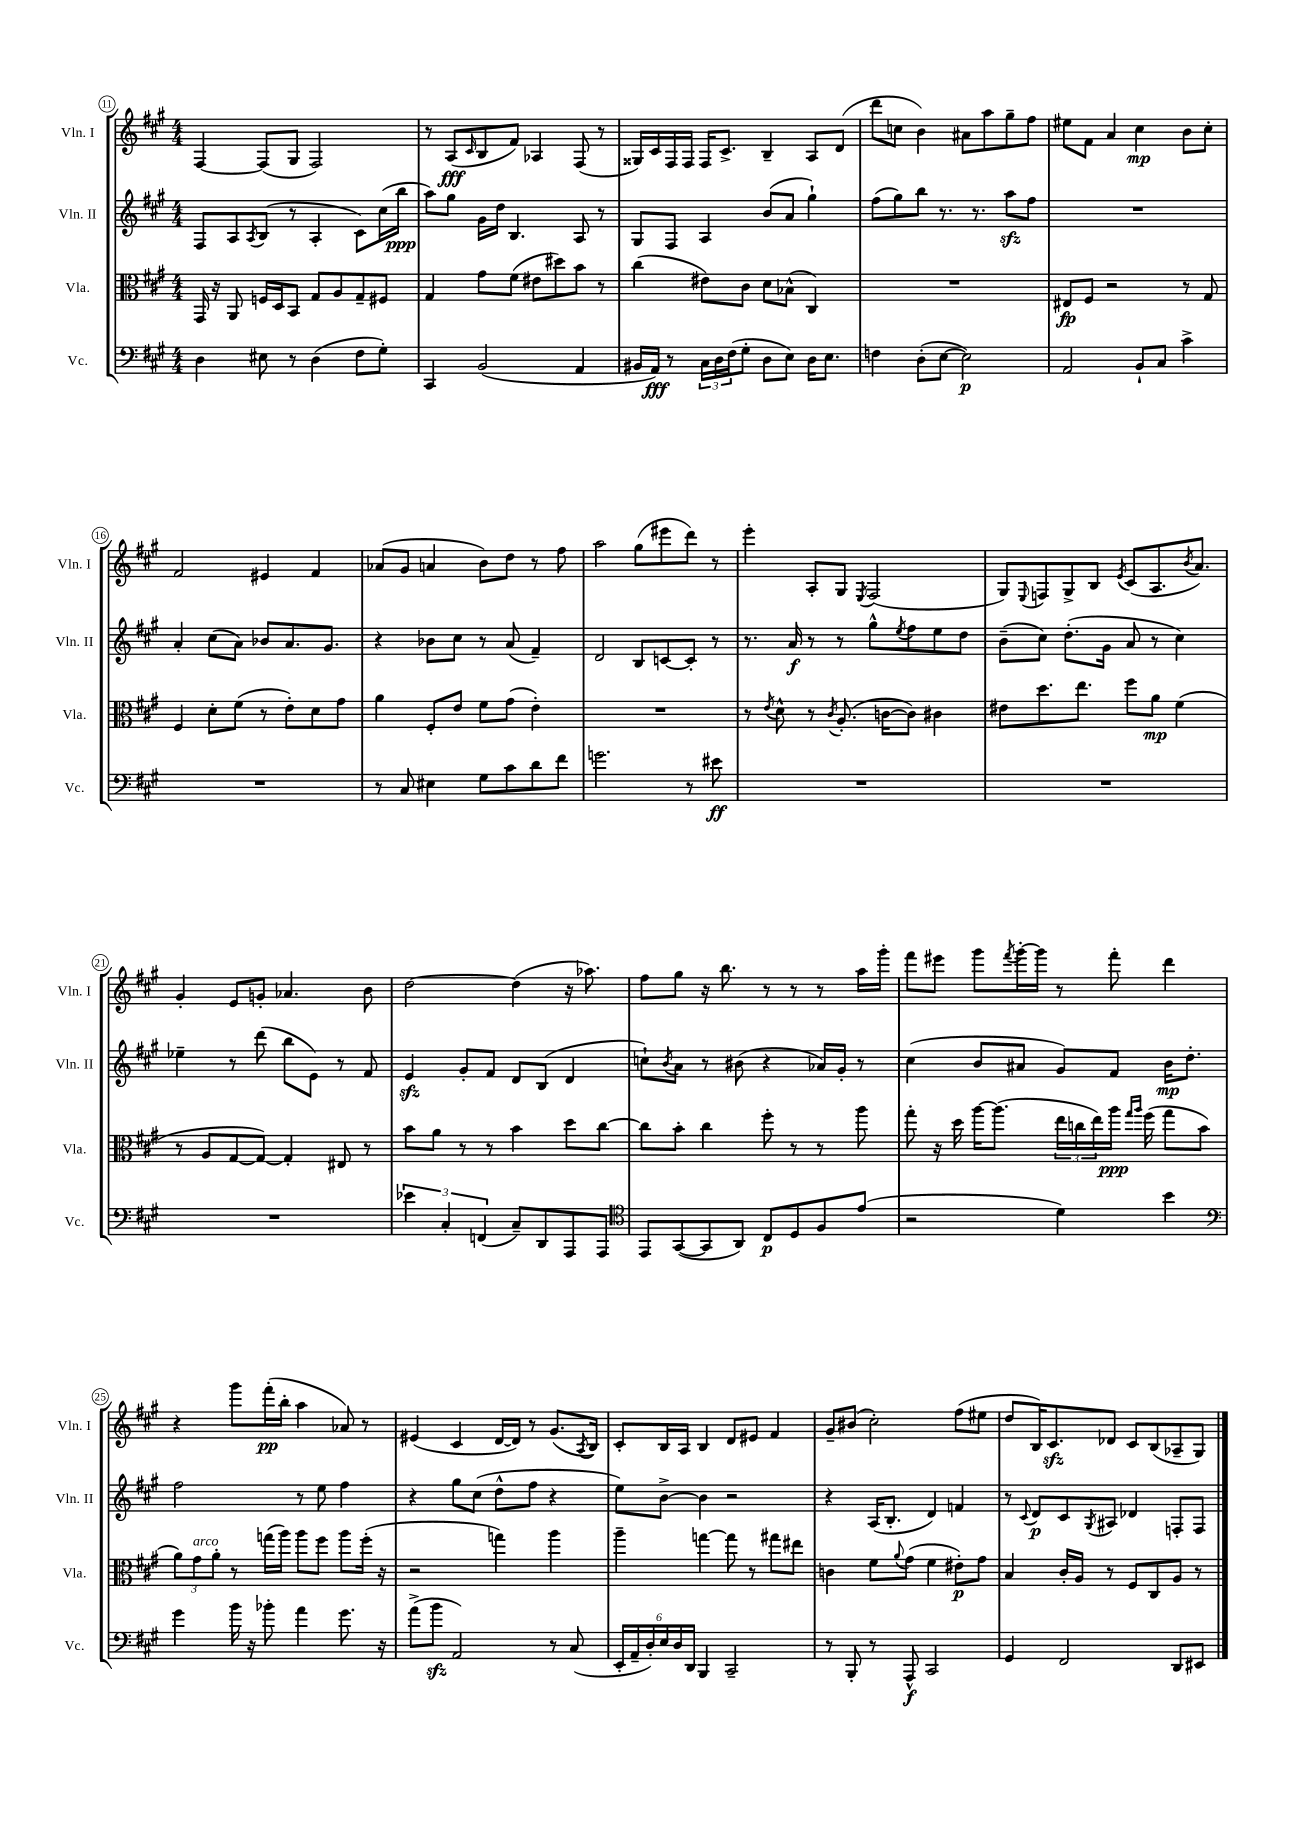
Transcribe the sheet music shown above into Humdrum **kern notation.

**kern	**kern	**kern	**kern
*staff4	*staff3	*staff2	*staff1
*clefF4	*clefC3	*clefG2	*clefG2
*k[f#c#g#]	*k[f#c#g#]	*k[f#c#g#]	*k[f#c#g#]
*M4/4	*M4/4	*M4/4	*M4/4
4D\	16GG#/	8F#/L	[4F#/
.	16r	.	.
.	8AA/	8A/	.
.	.	8qA/	.
8E#\	16F/LL	(8B/J	(8F#/]L
.	16D/J	.	.
8r	8BB/J	8r	8G#/J
(4D\	8G#/L	4A'/	2F#/)
.	8A/	.	.
8F#\L	8G#~/	8c#\L)	.
8G#'\J)	8F#/J	(16cc#\L	.
.	.	16bb\JJ	.
=	=	=	=
4CC#/	4G#/	8aa\L)	8r
.	.	8gg#\J	(8A/L
.	.	.	16qqc#/
(2BB/	8g#\L	16g#\LL	8B/
.	.	16dd\JJ	.
.	(8f#\J	4.B/	8f#/J)
.	8e#\L	.	4A-/
.	8dd#\)	.	.
4AA/	8b\J	8A/	(8F#/
.	8r	8r	8r
=	=	=	=
16BB#/LL	(4cc#\	8G#/L	16G##/LL)
16AA/JJ)	.	.	16c#/
8r	.	8F#/J	16F#/
.	.	.	16F#/JJ
24C#\LL	8e#\L)	4A/	16F#/LK
24D\	.	.	.
.	.	.	8.c#^/J
(24F#\J	.	.	.
8G#'\J	8c#\J	.	.
8D\L	8d\L	(8b/L	4B~/
8E\J)	(8B-^^\J	8a/J	.
16D\LK	4C#/)	4gg#`\)	8A/L
8.E\J	.	.	.
.	.	.	(8d/J
=	=	=	=
4F\	1r	(8ff#\L	8ddd\L
.	.	8gg#\)	8cc\J
(8D'\L	.	8bb\J	4b\)
[8E\J	.	8.r	.
2E\])	.	.	8a#\L
.	.	8.r	.
.	.	.	8aa\
.	.	8aa\L	8gg#~\
.	.	8ff#\J	8ff#\J
=	=	=	=
2AA/	8E#/L	1r	8ee#\L
.	8F#/J	.	8f#\J
.	2r	.	4a/
8BB`/L	.	.	4cc#\
8C#/J	.	.	.
4c#^\	8r	.	8b\L
.	8G#/	.	8cc#'\J
=	=	=	=
1r	4F#/	4a'/	2f#/
.	8d'\L	(8cc#\L	.
.	(8f#\J	8a\J)	.
.	8r	8b-/L	4e#/
.	8e'\L)	8.a/	.
.	8d\	.	4f#/
.	.	8.g#/J	.
.	8g#\J	.	.
=	=	=	=
8r	4a\	4r	(8a-/L
8C#/	.	.	8g#/J
4E#\	8F#'/L	8b-\L	4a/
.	8e/J	8cc#\J	.
8G#\L	8f#\L	8r	8b\L)
8c#\	(8g#\J	(8a/	8dd\J
8d\	4e'\)	4f#~/)	8r
8f#\J	.	.	8ff#\
=	=	=	=
2.g\	1r	2d/	2aa\
.	.	8B/L	(8gg#\L
.	.	[8c/	8eee#\
8r	.	8c'/]J	8ddd\J)
8e#\	.	8r	8r
=	=	=	=
1r	8r	8.r	4eee'\
.	8qe/	.	.
.	8d^^\	.	.
.	.	16a/	.
.	8r	8r	8A'/L
.	8qc#/	.	.
.	(8.A'/	8r	8G#/J
.	.	.	8qE/
.	.	8gg#^^\L	(2F#/
.	[16c\LK	.	.
.	.	8qee/	.
.	8c\]J)	8ff#\	.
.	4c#\	8ee\	.
.	.	8dd\J	.
=	=	=	=
1r	8e#\L	(8b~\L	8G#/L)
.	.	.	8qqE/
.	8.dd\	8cc#\J)	8F/
.	.	(8.dd'\L	8G#^/
.	8.ee\J	.	.
.	.	.	8B/J
.	.	16g#\Jk	.
.	.	.	8qe/
.	8ff#\L	8a/	(8c#/L
.	8a\J	8r	8.A/
.	(4f#\	4cc#\)	.
.	.	.	8qb/
.	.	.	8.a/J)
=	=	=	=
1r	8r	4ee-~\	4g#'/
.	8A/L	.	.
.	[8G#/	8r	8e/L
.	8G#/_J)	(8ddd\	8g'/J
.	4G#'/]	8bb\L	4.a-/
.	.	8e\J)	.
.	8E#/	8r	.
.	8r	8f#/	8b\
=	=	=	=
6e-\	8b\L	4e/	[2dd\
.	8a\J	.	.
6C#'/	.	.	.
.	8r	8g#'/L	.
(6FF/	.	.	.
.	8r	8f#/J	.
8C#~/L)	4b\	8d/L	(4dd\]
8DD/	.	(8B/J	.
8AAA/	8dd\L	4d/	16r
.	.	.	8.aa-\)
8AAA/J	[8cc#\J	.	.
=	=	=	=
*clefC4	*	*	*
8EE/L	8cc#\]L	8cc`\L)	8ff#\L
.	.	8qb/	.
([8GG#/	8b'\J	8a\J	8gg#\J
8GG#/]	4cc#\	8r	16r
.	.	.	8.bb\
8AA/J)	.	(8b#\	.
8C#/L	8ff#'\	4r	8r
8D/	8r	.	8r
8F#/	8r	16a-/LL)	8r
.	.	16g#'/JJ	.
(8e/J	8aa\	8r	16aa\LL
.	.	.	16ggg#'\JJ
=	=	=	=
2r	8gg#'\	(4cc#\	8fff#\L
.	16r	.	8eee#\J
.	16dd\	.	.
.	[16aa\LK	8b/L	8ggg#\L
.	(8.aa\]J	.	.
.	.	.	8qfff#/
.	.	8a#/J	[16ggg#'\L
.	.	.	16ggg#\]JJ
4d\)	24ee\LL	8g#/L)	8r
.	24cc\	.	.
.	24ee\)	.	.
.	16aa\JJ	8f#/J	8fff#'\
.	16qqgg#/LL	.	.
.	16qqaa/JJ	.	.
.	(16ff#\	.	.
4b\	8gg#\L	16b\LK	4ddd\
.	.	8.dd'\J	.
.	8b\J	.	.
=	=	=	=
*clefF4	*	*	*
4g#\	12a\L)	2ff#\	4r
.	12g#\	.	.
.	12a'\J	.	.
16b\	8r	.	8ggg#\L
16r	.	.	.
8b-'\	(16gg\LL	.	(16fff#'\L
.	16aa\JJ)	.	16bb'\JJ
4a\	8aa\L	8r	4aa\
.	8ff#\J	8ee\	.
8.g#\	8aa\L	4ff#\	8a-/)
.	(16ff#'\Jk	.	8r
16r	16r	.	.
=	=	=	=
(8a^\L	2r	4r	(4e#/
8b\J	.	.	.
2AA/)	.	8gg#\L	4c#/
.	.	(8cc#\J	.
.	4gg\)	8dd^^\L	[16d/LL
.	.	.	16d/]JJ)
.	.	8ff#\J	8r
8r	4aa\	4r	(8.g#/L
(8C#/	.	.	.
.	.	.	8qA/
.	.	.	16B/Jk)
=	=	=	=
24EE'/LL	4aa~\	8ee\L)	8c#'/L
24AA~/	.	.	.
24D'/)	.	.	.
24E/	.	[8b^\J	16B/L
24D/	.	.	.
.	.	.	16A/JJ
24DD/JJ	.	.	.
4BBB/	[4gg\	4b\]	4B/
2CC#~/	8gg\]	2r	8d/L
.	8r	.	8e#/J
.	8gg#\L	.	4f#/
.	8ee#\J	.	.
=	=	=	=
8r	4c\	4r	8g#~/L
8BBB'/	.	.	(8b#/J
8r	8f#\L	(16A/LK	2cc#'\)
.	.	8.B'/J	.
.	8qqa/	.	.
8AAA^^/	(8g#\J	.	.
2CC#/	4f#\	4d/)	.
.	8e#'\L)	4f/	(8ff#\L
.	8g#\J	.	8ee#\J
=	=	=	=
4GG#/	4B/	8r	8dd/L
.	.	8qqc#/	.
.	.	8d/L	16B/K)
.	.	.	8.c#/
2FF#/	16c#'/LL	8c#/	.
.	16A/JJ	.	.
.	.	8qG#/	.
.	8r	8A#/J	8d-/J
.	8F#/L	4d-/	8c#/L
.	8C#/	.	(8B/
8DD/L	8A/J	8F'/L	8A-~/
8EE#/J	8r	8F/J	8G#/J)
==	==	==	==
*-	*-	*-	*-
